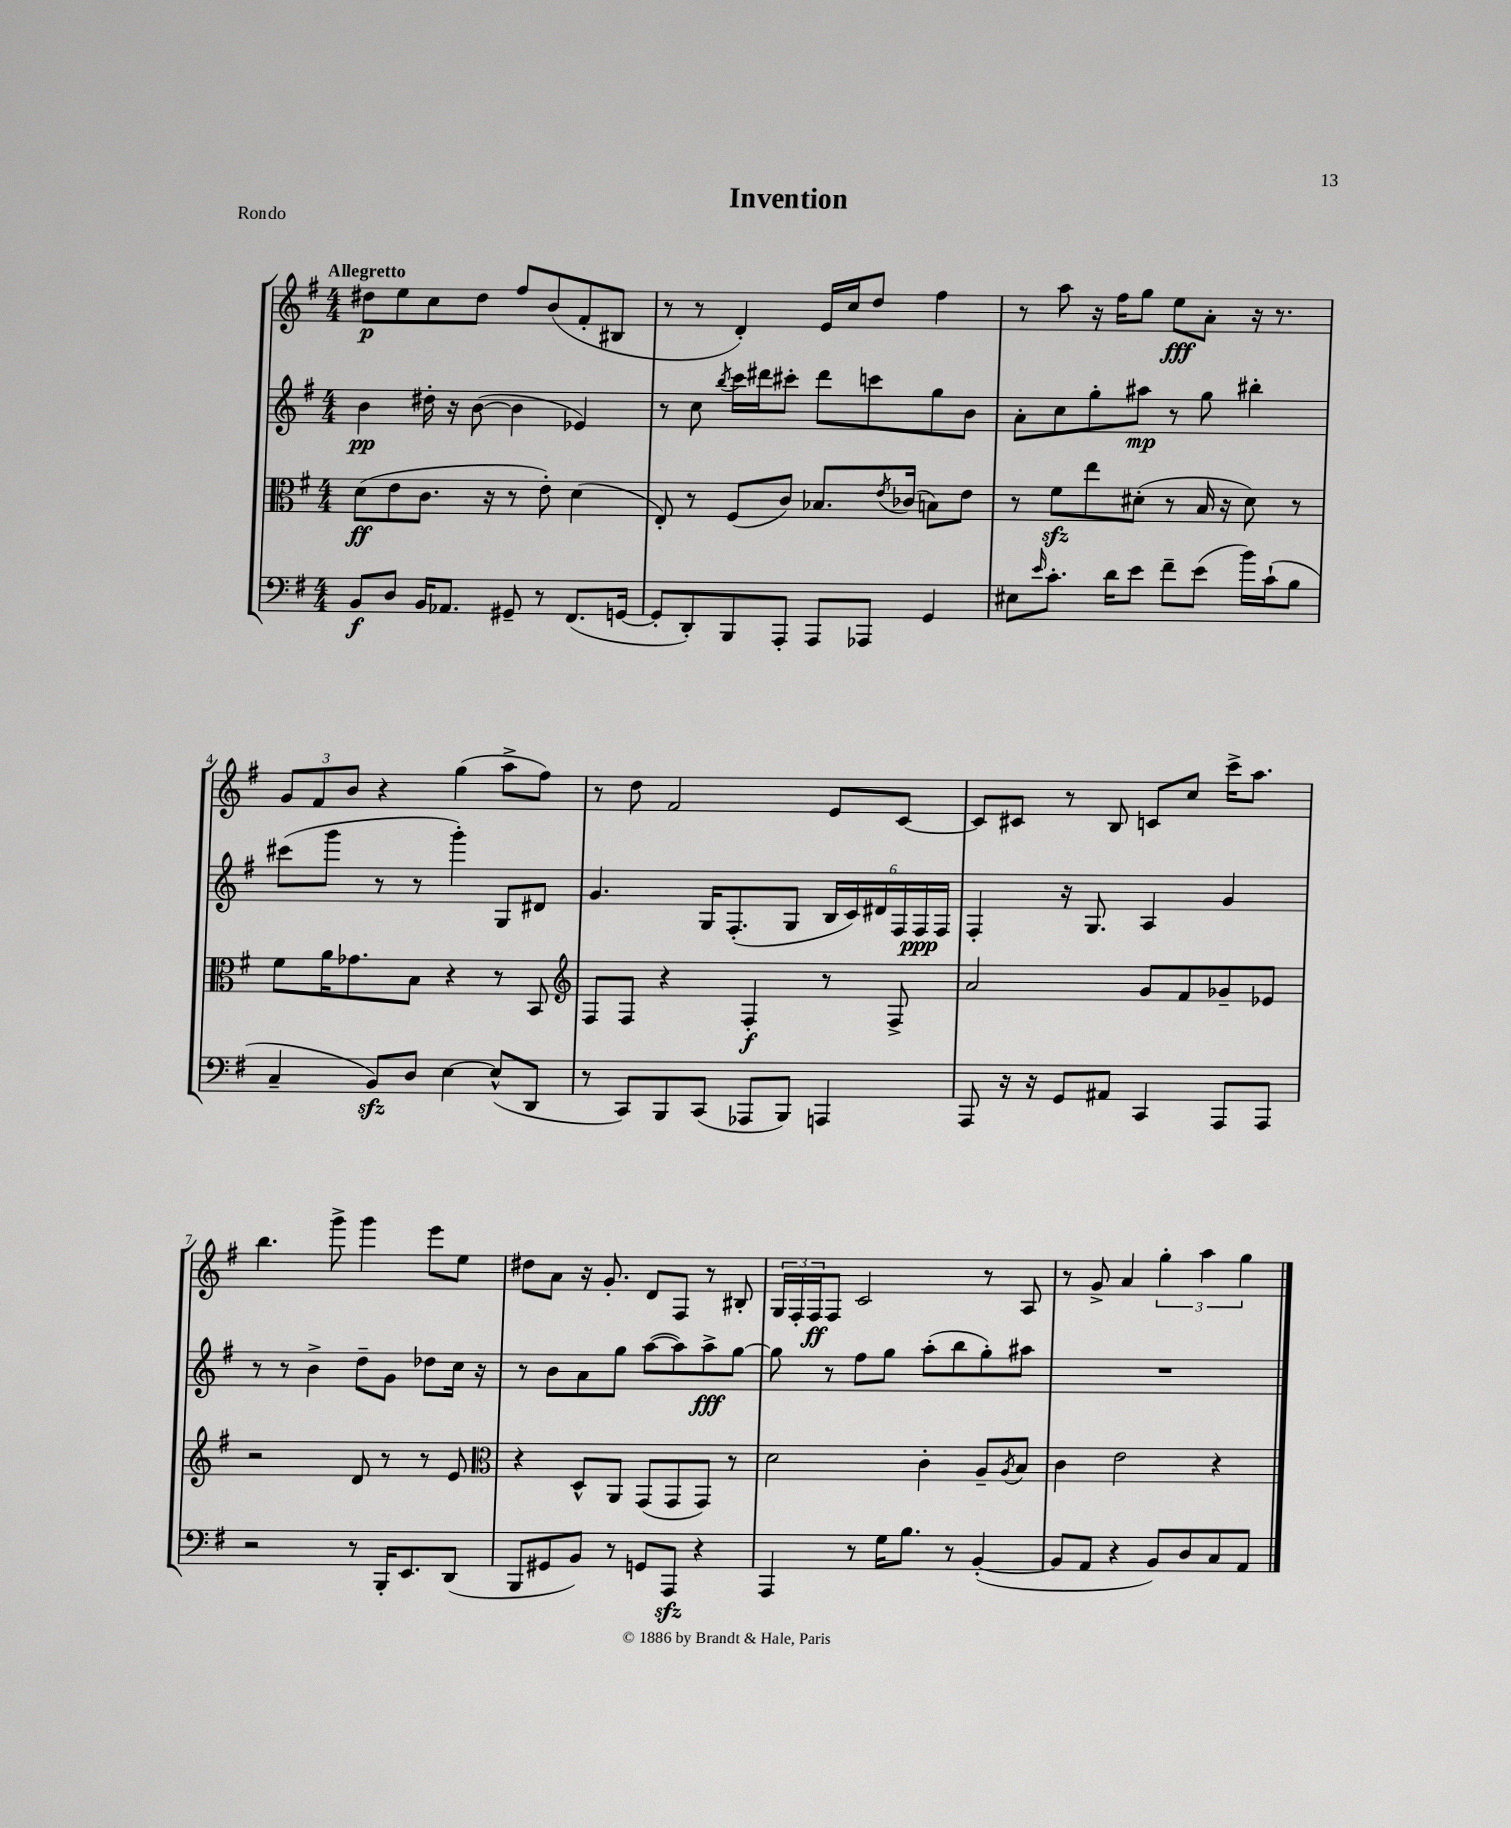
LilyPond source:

\header { title = "Invention" piece = "Rondo" }
<<
\new StaffGroup <<
\new Staff = "s0" {
    \clef treble \key g \major \numericTimeSignature \time 4/4 \tempo "Allegretto"
    dis''8\p e''8 c''8 dis''8 fis''8 b'8( fis'8-. bis8 |
    r8 r8 d'4-.) e'16 c''16 d''8 fis''4 |
    r8 a''8 r16 fis''16 g''8 e''8\fff a'8-. r16 r8. |
    \tuplet 3/2 { g'8 fis'8 b'8 } r4 g''4( a''8-> fis''8) |
    r8 d''8 fis'2 e'8 c'8~ |
    c'8 cis'8 r8 b8 c'8 c''8 c'''16-> a''8. |
    b''4. g'''8-> g'''4 e'''8 e''8 |
    dis''8 a'8 r16 g'8.-. d'8 fis8 r8 bis8-. |
    \tuplet 3/2 { g16 fis16-. fis16\ff } fis8 c'2 r8 a8 |
    r8 g'8-> a'4 \tuplet 3/2 { g''4-. a''4 g''4 } \bar "|." |
}
\new Staff = "s1" {
    \clef treble \key g \major \numericTimeSignature \time 4/4
    b'4\pp dis''16-. r16 b'8~( b'4 ees'4) |
    r8 c''8 \acciaccatura { b''8 } c'''16 dis'''16 cis'''8-. dis'''8 c'''8 g''8 b'8 |
    a'8-. c''8 g''8-. ais''8\mp r8 g''8 bis''4-. |
    cis'''8( g'''8 r8 r8 g'''4-.) g8 dis'8 |
    g'4. g16 fis8.-.( g8 \tuplet 6/4 { b16 c'16) dis'16 fis16 fis16\ppp fis16 } |
    fis4-. r16 g8. a4 g'4 |
    r8 r8 b'4-> d''8-- g'8 des''8 c''16 r16 |
    r8 b'8 a'8 g''8 a''8~( a''8) a''8->\fff g''8~ |
    g''8 r8 fis''8 g''8 a''8-.( b''8 g''8-.) ais''8 |
    R1 \bar "|." |
}
\new Staff = "s2" {
    \clef alto \key g \major \numericTimeSignature \time 4/4
    d'8\ff( e'8 c'8. r16 r8 e'8-.) d'4( |
    e8-.) r8 fis8( c'8) bes8. \acciaccatura { e'8 } ces'16( b8) e'8 |
    r8 fis'8\sfz e''8 dis'8-.( r8 b16 r16 dis'8) r8 |
    fis'8 a'16 ges'8. b8 r4 r8 b,8 |
    \clef treble fis8 fis8 r4 fis4-.\f r8 fis8-> |
    a'2 g'8 fis'8 ges'8-- ees'8 |
    r2 d'8 r8 r8 e'8 |
    \clef alto r4 d8-^ a,8 g,8( g,8 g,8) r8 |
    d'2 c'4-. a8-- \acciaccatura { a8 } b8 |
    c'4 e'2 r4 \bar "|." |
}
\new Staff = "s3" {
    \clef bass \key g \major \numericTimeSignature \time 4/4
    b,8\f d8 b,16 aes,8. gis,8-- r8 fis,8.( g,16~ |
    g,8-. d,8-.) b,,8 a,,8-. a,,8 aes,,8 g,4 |
    eis8 \grace { e'16 } c'8.-. d'16 e'8 fis'8-- e'8( b'16) c'16-!( b8 |
    c4-- b,8\sfz) d8 e4~ e8-^( d,8 |
    r8 c,8) b,,8 c,8( aes,,8 b,,8) a,,4 |
    a,,8 r16 r16 g,8 ais,8 c,4 a,,8 a,,8 |
    r2 r8 b,,16-. e,8. d,8( |
    b,,8 gis,8 b,8) r8 g,8 a,,8\sfz r4 |
    a,,4 r8 g16 b8. r8 b,4~-.( |
    b,8 a,8 r4 b,8) d8 c8 a,8 \bar "|." |
}
>>
>>
